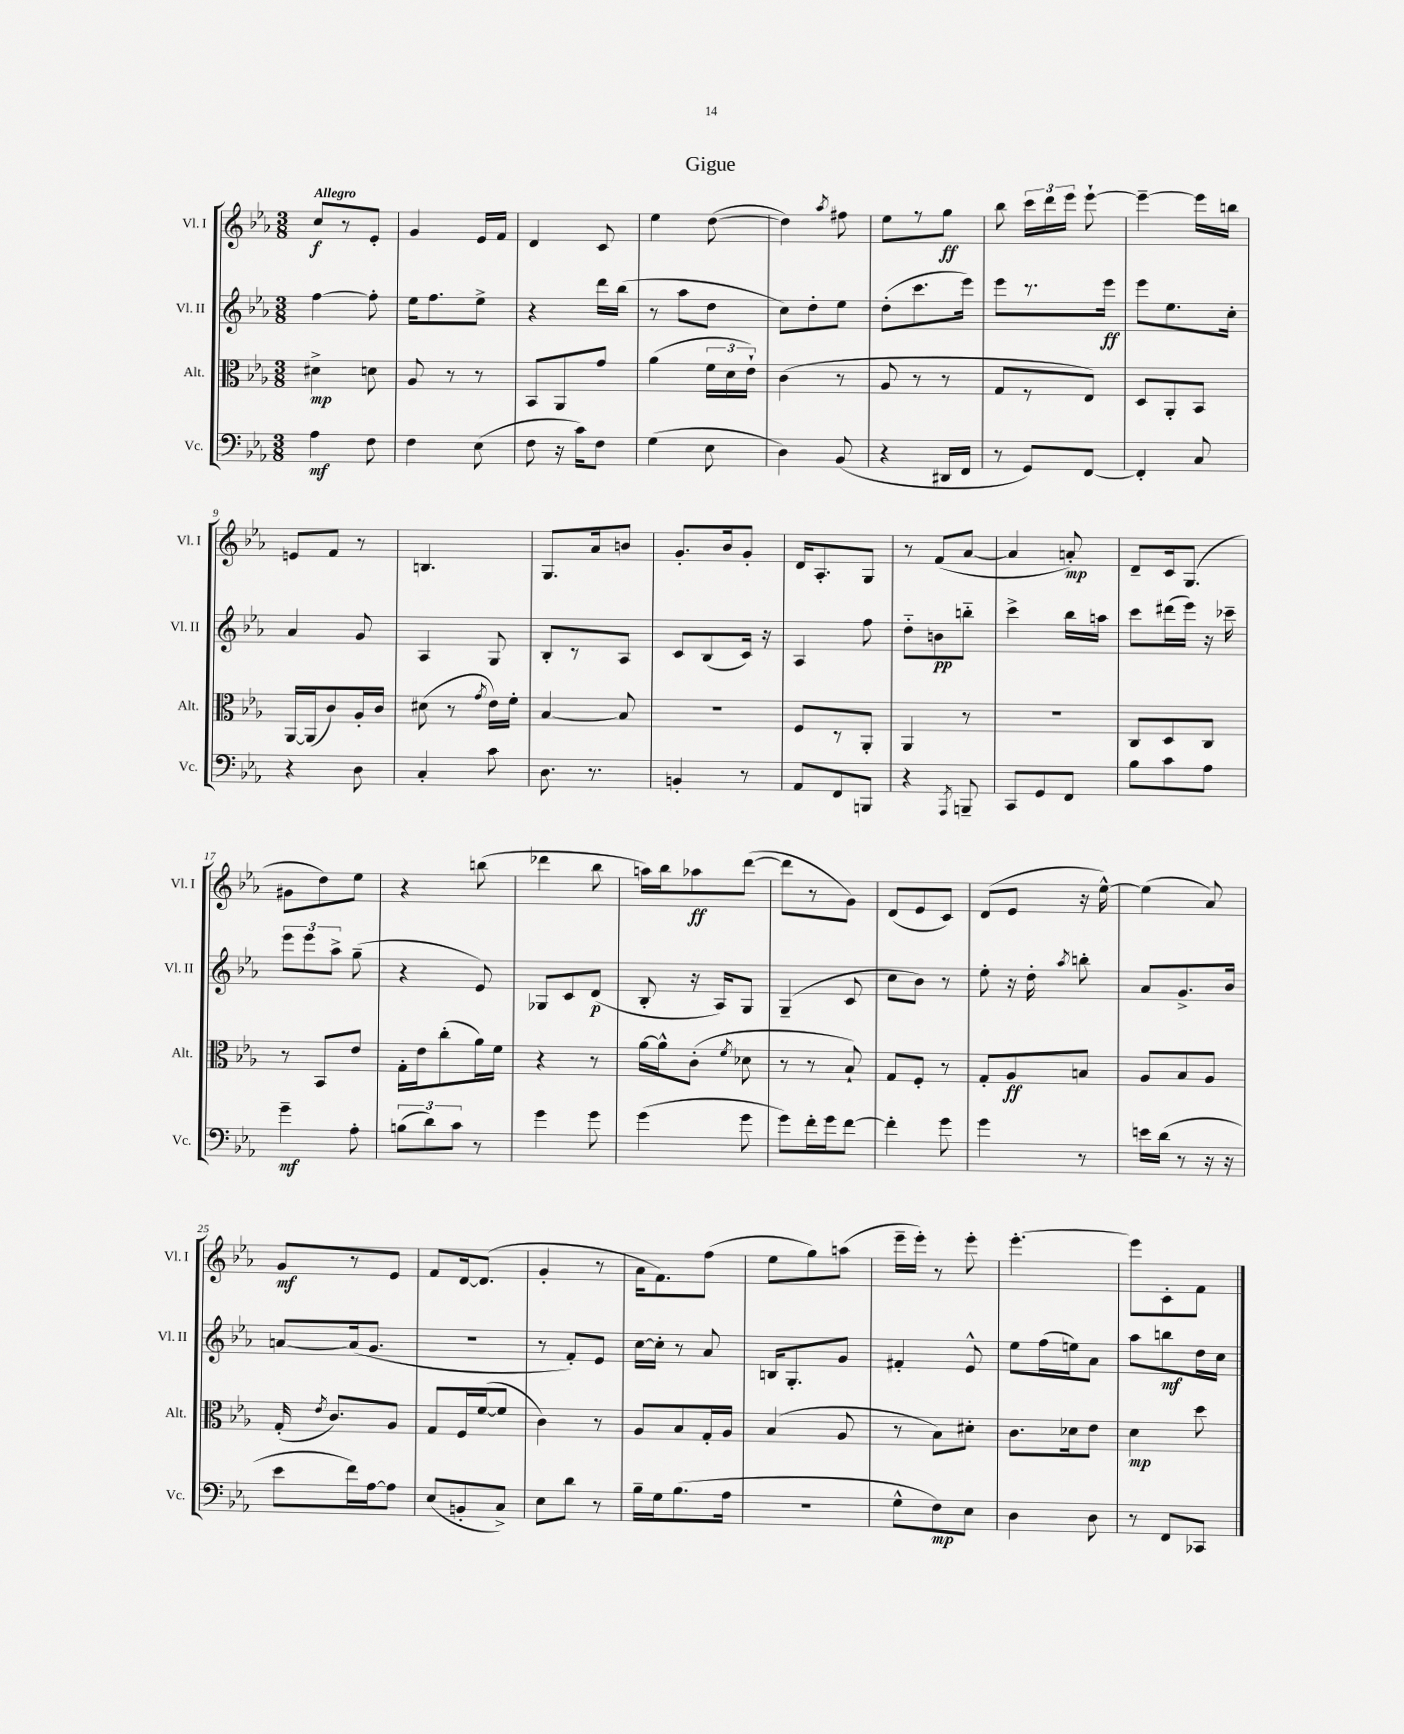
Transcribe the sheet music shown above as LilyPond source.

\header { title = "Gigue" }
<<
\new StaffGroup <<
\new Staff = "s0" \with { instrumentName = "Vl. I" shortInstrumentName = "Vl. I" } {
    \clef treble \key ees \major \numericTimeSignature \time 3/8 \tempo "Allegro"
    \autoBeamOff c''8[\f r8 ees'8]-. |
    g'4 ees'16[ f'16] |
    d'4 c'8 |
    ees''4 d''8~( |
    d''4) \acciaccatura { aes''8 } fis''8 |
    ees''8[ r8 g''8]\ff |
    bes''8 \tuplet 3/2 { c'''16[ d'''16 ees'''16] } ees'''8~-! |
    ees'''4~-- ees'''16[ b''16] |
    e'8[ f'8] r8 |
    b4. |
    g8.[ aes'16 b'8] |
    g'8.[-. bes'16 g'8]-. |
    d'16[ aes8.-. g8] |
    r8 f'8[( aes'8]~ |
    aes'4 a'8-.\mp) |
    d'8[-- c'16 g8.]( |
    gis'8[ d''8) ees''8] |
    r4 b''8( |
    des'''4 bes''8 |
    a''16[) bes''16 aes''8\ff d'''8]~( |
    d'''8[ r8 g'8]) |
    d'8[( ees'8 c'8]) |
    d'8[( ees'8] r16 ees''16~-^) |
    ees''4( aes'8) |
    g'8[\mf r8 ees'8] |
    f'8[ d'16~ d'8.]( |
    g'4-. r8 |
    aes'16[ f'8.) f''8]( |
    ees''8[ g''8) a''8]( |
    ees'''16[-- ees'''16]-.) r8 ees'''8-. |
    ees'''4.~-. |
    ees'''8[ c'8-. f'8] \bar "|." |
}
\new Staff = "s1" \with { instrumentName = "Vl. II" shortInstrumentName = "Vl. II" } {
    \clef treble \key ees \major \numericTimeSignature \time 3/8
    \autoBeamOff f''4~ f''8-. |
    ees''16[ f''8. ees''8]-> |
    r4 d'''16[ bes''16]( |
    r8 aes''8[ d''8] |
    c''8[) d''8-. ees''8] |
    d''8[-.( c'''8. ees'''16]) |
    ees'''8[ r8. ees'''16]\ff |
    ees'''8[ ees''8. c''16]-. |
    aes'4 g'8 |
    aes4 g8 |
    bes8[-. r8 aes8] |
    c'8[ bes8( c'16]) r16 |
    aes4 f''8 |
    d''8[-_ b'8\pp b''8]-_ |
    c'''4-> bes''16[ a''16] |
    c'''8[ dis'''16( ees'''16]) r16 ces'''16-- |
    \tuplet 3/2 { ees'''8[ ees'''8 aes''8]-> } g''8--( |
    r4 ees'8) |
    ges8[ c'8 d'8]\p( |
    bes8-. r16 aes16[) g8] |
    g4--( c'8 |
    c''8[ bes'8]) r8 |
    ees''8-. r16 d''16-. \acciaccatura { aes''8 } b''8-. |
    aes'8[ g'8.-> bes'16] |
    a'8[~ a'16( g'8.] |
    R4. |
    r8 f'8[-.) ees'8] |
    c''16[~ c''16]-. r8 aes'8 |
    b16[ g8.-. g'8] |
    fis'4-. ees'8-^ |
    ees''8[ f''16( e''16) aes'8] |
    aes''8[ b''8\mf d''16 c''16] \bar "|." |
}
\new Staff = "s2" \with { instrumentName = "Alt." shortInstrumentName = "Alt." } {
    \clef alto \key ees \major \numericTimeSignature \time 3/8
    \autoBeamOff dis'4->\mp d'8 |
    aes8 r8 r8 |
    bes,8[ aes,8 g'8] |
    aes'4( \tuplet 3/2 { f'16[ d'16 ees'16]-!) } |
    c'4( r8 |
    aes8 r8 r8 |
    g8[ r8 ees8]) |
    d8[ aes,8-. bes,8] |
    aes,16[~ aes,16( c'8) aes16-. c'16] |
    dis'8( r8 \acciaccatura { g'8 } ees'16[) f'16]-. |
    bes4~ bes8 |
    R4. |
    f8[ r8 aes,8]-. |
    aes,4 r8 |
    R4. |
    c8[ d8 c8] |
    r8 bes,8[ ees'8] |
    g16[-. ees'16 c''8-.( aes'16) f'16] |
    r4 r8 |
    aes'16[~ aes'16-^ c'8]-.( \acciaccatura { f'8 } des'8 |
    r8 r8 bes8-!) |
    g8[ f8]-. r8 |
    g8[-. aes8\ff b8] |
    aes8[ bes8 aes8] |
    g16-.( \acciaccatura { ees'8 } c'8.[) aes8] |
    g8[ f16 f'16~( f'8] |
    c'4) r8 |
    aes8[ bes8 g16-. aes16] |
    bes4( aes8 |
    r8 bes8[) dis'8]-. |
    c'8.[ des'16 ees'8] |
    d'4\mp d''8 \bar "|." |
}
\new Staff = "s3" \with { instrumentName = "Vc." shortInstrumentName = "Vc." } {
    \clef bass \key ees \major \numericTimeSignature \time 3/8
    \autoBeamOff aes4\mf f8 |
    f4 ees8( |
    f8 r16 c'16[) f8] |
    g4( ees8 |
    d4) bes,8( |
    r4 dis,16[ f,16] |
    r8 g,8[) f,8]~ |
    f,4-. c8 |
    r4 d8 |
    c4-. c'8 |
    d8. r8. |
    b,4-. r8 |
    aes,8[ f,8 b,,8] |
    r4 \acciaccatura { aes,,8 } b,,8-- |
    c,8[ g,8 f,8] |
    bes8[ c'8 aes8] |
    g'4--\mf aes8-. |
    \tuplet 3/2 { b8[( d'8) c'8] } r8 |
    g'4 g'8 |
    g'4( g'8 |
    g'8[) f'16-. g'16 f'8]~ |
    f'4-. g'8 |
    g'4 r8 |
    e'16[ d'16]( r8 r16 r16 |
    ees'8[ f'16) aes16~ aes8] |
    ees8[( b,8-. c8]->) |
    ees8[ d'8] r8 |
    bes16[-- g16 bes8.( aes16] |
    R4. |
    g8[-^ f8\mp) ees8] |
    d4 d8 |
    r8 f,8[ ces,8] \bar "|." |
}
>>
>>
